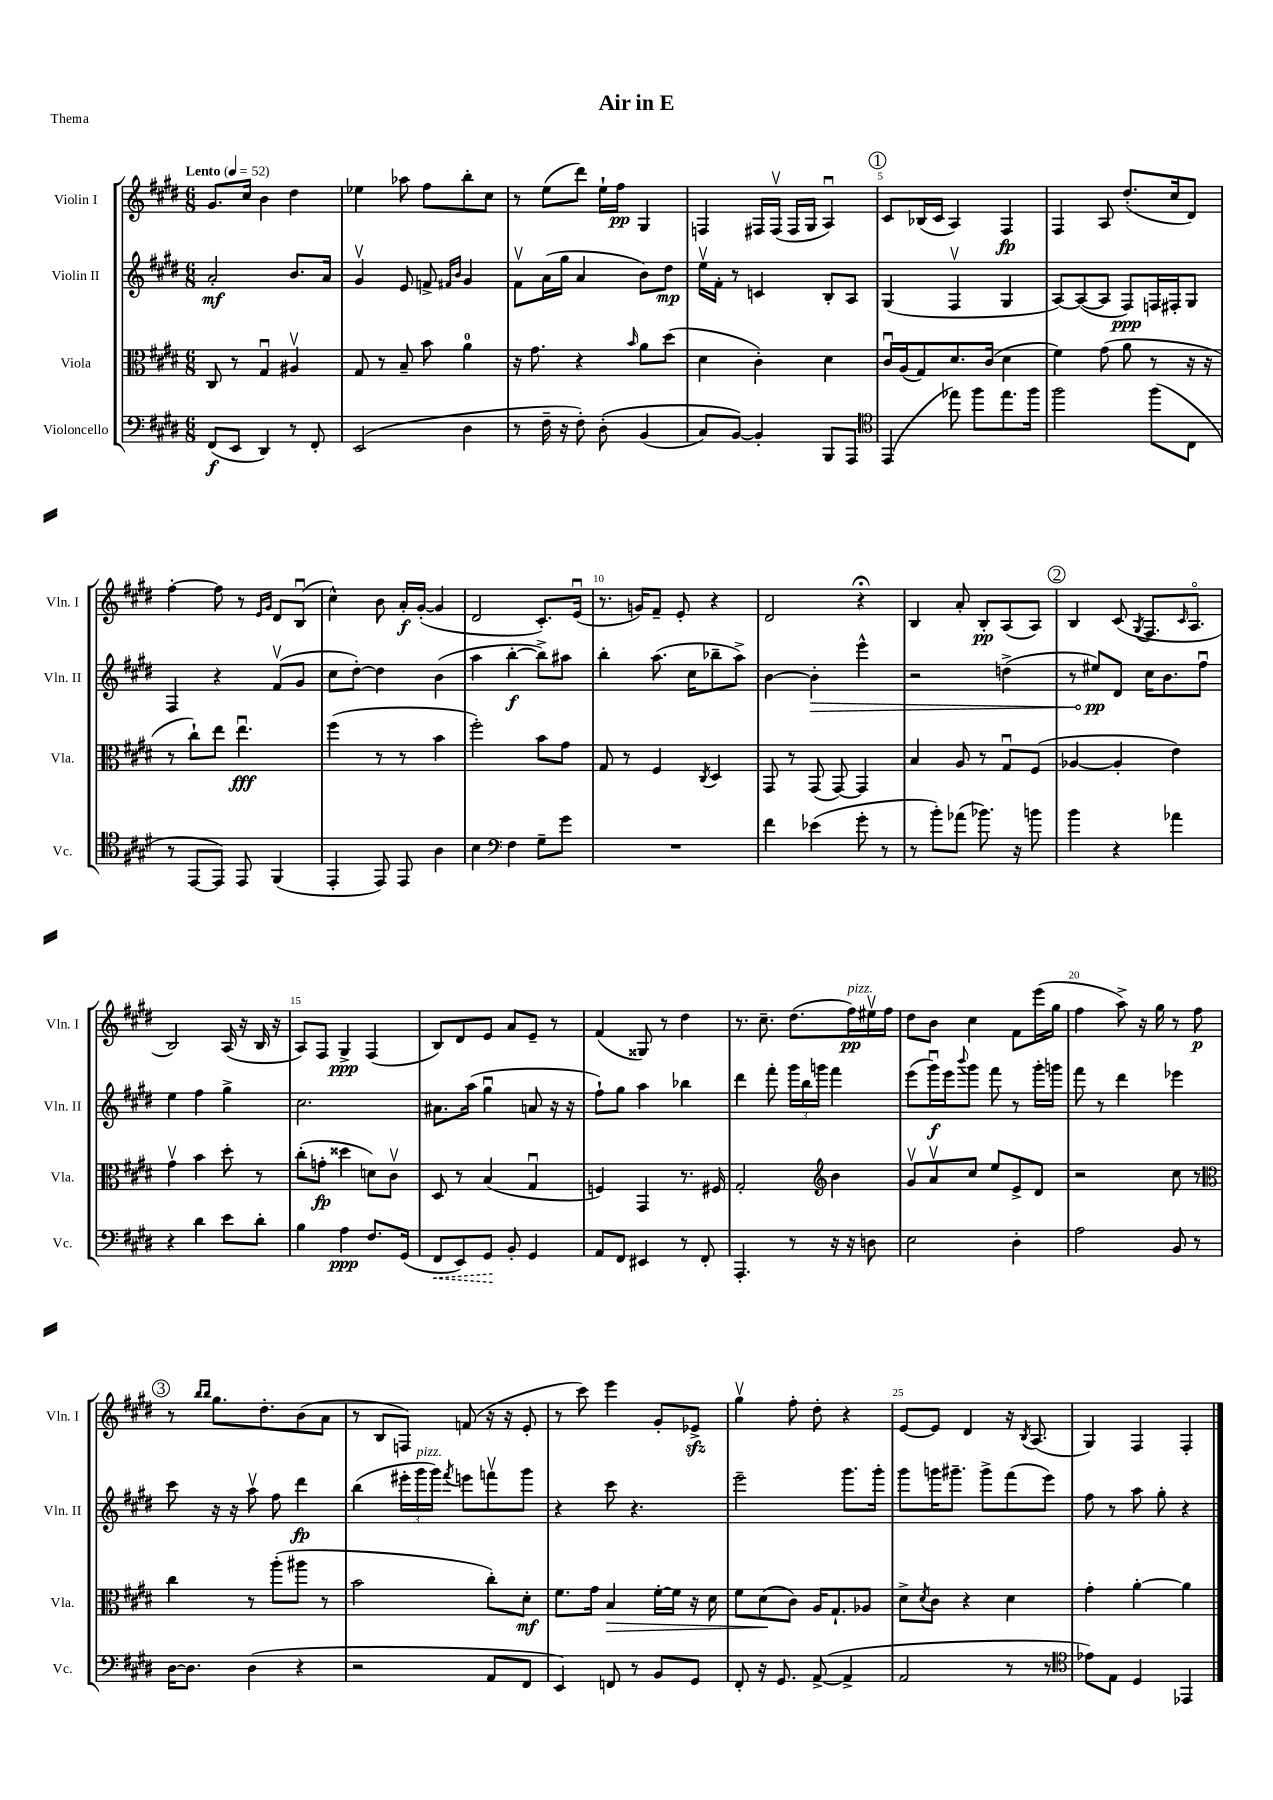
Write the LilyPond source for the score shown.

\header { title = "Air in E" piece = "Thema" }
<<
\new StaffGroup <<
\new Staff = "s0" \with { instrumentName = "Violin I" shortInstrumentName = "Vln. I" } {
    \clef treble \key e \major \numericTimeSignature \time 6/8 \tempo "Lento" 4 = 52
    gis'8. cis''16 b'4 dis''4 |
    ees''4 aes''8 fis''8 b''8-. cis''8 |
    r8 e''8( dis'''8) e''16-! fis''16\pp gis4 |
    f4 fis16 fis16\upbow( fis16 gis16 a4\downbow) |
    \mark \markup { \circle "1" } cis'8 bes16( cis'16 a4) fis4\fp |
    fis4 a8 dis''8.-.( cis''16 dis'8) |
    fis''4~-. fis''8 r8 \grace { e'16 gis'16 } dis'8 b8\downbow( |
    cis''4-^) b'8 a'16-.\f gis'16~-.( gis'4 |
    dis'2 cis'8.-.) e'16\downbow( |
    r8. g'16) fis'8-- e'8-. r4 |
    dis'2 r4\fermata |
    b4 a'8-. b8-.\pp a8( a8) |
    \mark \markup { \circle "2" } b4 cis'8( \acciaccatura { gis8 } fis8. \grace { cis'16 } a8.\flageolet |
    b2) a16( r16 b16 r16 |
    a8) fis8 gis4->\ppp fis4( |
    b8) dis'8 e'8 a'8 e'8-- r8 |
    fis'4( gisis8) r8 dis''4 |
    r8. cis''8.-- dis''8.( fis''16\pp^\markup { \italic "pizz." }) eis''16\upbow fis''16 |
    dis''8 b'8 cis''4 fis'8 e'''16( gis''16 |
    fis''4 a''8->) r16 gis''16 r8 fis''8\p |
    \mark \markup { \circle "3" } r8 \grace { b''16 b''16 } gis''8. dis''8.-. b'8( a'8 |
    r8 b8 f8) f'8( r16 r16 e'8-. |
    r8 cis'''8) e'''4 gis'8-. ees'8->\sfz |
    gis''4\upbow fis''8-. dis''8-. r4 |
    e'8~ e'8 dis'4 r16 \acciaccatura { b8 } a8.( |
    gis4) fis4 fis4-. \bar "|." |
}
\new Staff = "s1" \with { instrumentName = "Violin II" shortInstrumentName = "Vln. II" } {
    \clef treble \key e \major \numericTimeSignature \time 6/8
    a'2-.\mf b'8. a'16 |
    gis'4\upbow e'8 f'8-> \grace { fis'16 b'16 } gis'4 |
    fis'8\upbow a'16( gis''16 a'4 b'8) dis''8\mp |
    e''16\upbow fis'16-. r8 c'4 b8-. a8 |
    \mark \markup { \circle "1" } gis4( fis4\upbow gis4 |
    a8~) a8~( a8 fis8\ppp) f16 fis16-. gis8 |
    fis4 r4 fis'8\upbow( gis'8 |
    cis''8 dis''8~-.) dis''4 b'4( |
    a''4 b''4~-.\f b''8->) ais''8 |
    b''4-. a''8.( cis''16 bes''8-- a''8->) |
    b'4~ \once \override Hairpin.circled-tip = ##t b'4-.\> e'''4-^ |
    r2 d''4->( |
    \mark \markup { \circle "2" } r8 eis''8\pp\!) dis'8 cis''16 b'8. fis''8\downbow |
    e''4 fis''4 gis''4-> |
    cis''2. |
    ais'8. a''16( gis''4\downbow a'8 r16 r16 |
    fis''8-!) gis''8 a''4 bes''4 |
    dis'''4 fis'''8-. \tuplet 3/2 { gis'''16 b''16 g'''16 } fis'''4 |
    e'''8( gis'''16\downbow\f) e'''16 \appoggiatura { b'''8 } gis'''8 fis'''8 r8 gis'''16-. g'''16 |
    fis'''8 r8 dis'''4 ees'''4 |
    \mark \markup { \circle "3" } cis'''8 r16 r16 a''8\upbow fis''8 dis'''4\fp |
    b''4( \tuplet 3/2 { eis'''16-. gis'''16^\markup { \italic "pizz." } gis'''16) } \acciaccatura { fis'''8 } e'''8 f'''8\upbow gis'''8 |
    r4 cis'''8 r4. |
    e'''2-- gis'''8. gis'''16-. |
    gis'''8 g'''16 gis'''8.-- gis'''8-> fis'''8( e'''8) |
    fis''8 r8 a''8 gis''8-. r4 \bar "|." |
}
\new Staff = "s2" \with { instrumentName = "Viola" shortInstrumentName = "Vla." } {
    \clef alto \key e \major \numericTimeSignature \time 6/8
    cis8 r8 gis4\downbow ais4\upbow |
    gis8 r8 b8-- b'8 a'4-0 |
    r16 gis'8. r4 \grace { b'16 } a'8 dis''8( |
    dis'4 cis'4-.) dis'4 |
    \mark \markup { \circle "1" } cis'16\downbow a16( gis8) dis'8. cis'16( dis'4 |
    fis'4) gis'8( a'8 r8 r16 r16 |
    r8 cis''8-!) e''8 e''4.\downbow\fff |
    fis''4( r8 r8 b'4 |
    fis''2-.) b'8 gis'8 |
    gis8 r8 fis4 \acciaccatura { cis8 } dis4 |
    gis,8 r8 gis,8( gis,8~) gis,4 |
    b4 a8 r8 gis8\downbow fis8( |
    \mark \markup { \circle "2" } aes4~ aes4-. e'4) |
    gis'4\upbow b'4 dis''8-. r8 |
    cis''8-.( g'8-.\fp disis''4 d'8) cis'8\upbow |
    dis8 r8 b4( gis4\downbow |
    f4) gis,4 r8. fis16 |
    gis2-. \clef treble b'4 |
    gis'8\upbow a'8\upbow cis''8 e''8 e'8-> dis'8 |
    r2 cis''8 r8 |
    \mark \markup { \circle "3" } \clef alto cis''4 r8 a''8-.( ais''8 r8 |
    b'2 cis''8-.) dis'8-.\mf |
    fis'8. gis'16 b4\> fis'16~-. fis'16 r16 dis'16 |
    fis'8 dis'8\!( cis'8) a16 gis8.-! aes8 |
    dis'8-> \acciaccatura { dis'8 } cis'8 r4 dis'4 |
    gis'4-. a'4~-. a'4 \bar "|." |
}
\new Staff = "s3" \with { instrumentName = "Violoncello" shortInstrumentName = "Vc." } {
    \clef bass \key e \major \numericTimeSignature \time 6/8
    fis,8\f( e,8 dis,4) r8 fis,8-. |
    e,2( dis4 |
    r8 fis16-- r16 fis8-.) dis8-.\( b,4( |
    cis8) b,8~\) b,4-. b,,8 a,,8 |
    \mark \markup { \circle "1" } \clef tenor e,4( ees''8) fis''8 ees''8. fis''16 |
    fis''2 fis''8( cis8 |
    r8 e,8~ e,8) e,8 fis,4( |
    e,4-. e,8) e,8 a4 |
    b4 \clef bass fis4 gis8-- gis'8 |
    R2. |
    fis'4 ees'4( gis'8-. r8 |
    r8 b'8-.) aes'8( bes'8.) r16 b'8 |
    \mark \markup { \circle "2" } b'4 r4 aes'4 |
    r4 dis'4 e'8 dis'8-. |
    b4 a4\ppp fis8. gis,16( |
    \once \override Hairpin.style = #'dashed-line fis,8\< e,8) gis,8\! b,8-. gis,4 |
    a,8 fis,8 eis,4 r8 fis,8-. |
    a,,4.-. r8 r16 r16 d8 |
    e2 dis4-. |
    a2 b,8 r8 |
    \mark \markup { \circle "3" } dis16~ dis8. dis4( r4 |
    r2 a,8 fis,8 |
    e,4) f,8 r8 b,8 gis,8 |
    fis,8-. r16 gis,8. a,8~->( a,4-> |
    a,2 r8 r8 |
    \clef tenor ees'8) e8 dis4 ees,4 \bar "|." |
}
>>
>>
\layout { \context { \Score \override BarNumber.break-visibility = ##(#f #t #t) barNumberVisibility = #(every-nth-bar-number-visible 5) } }
